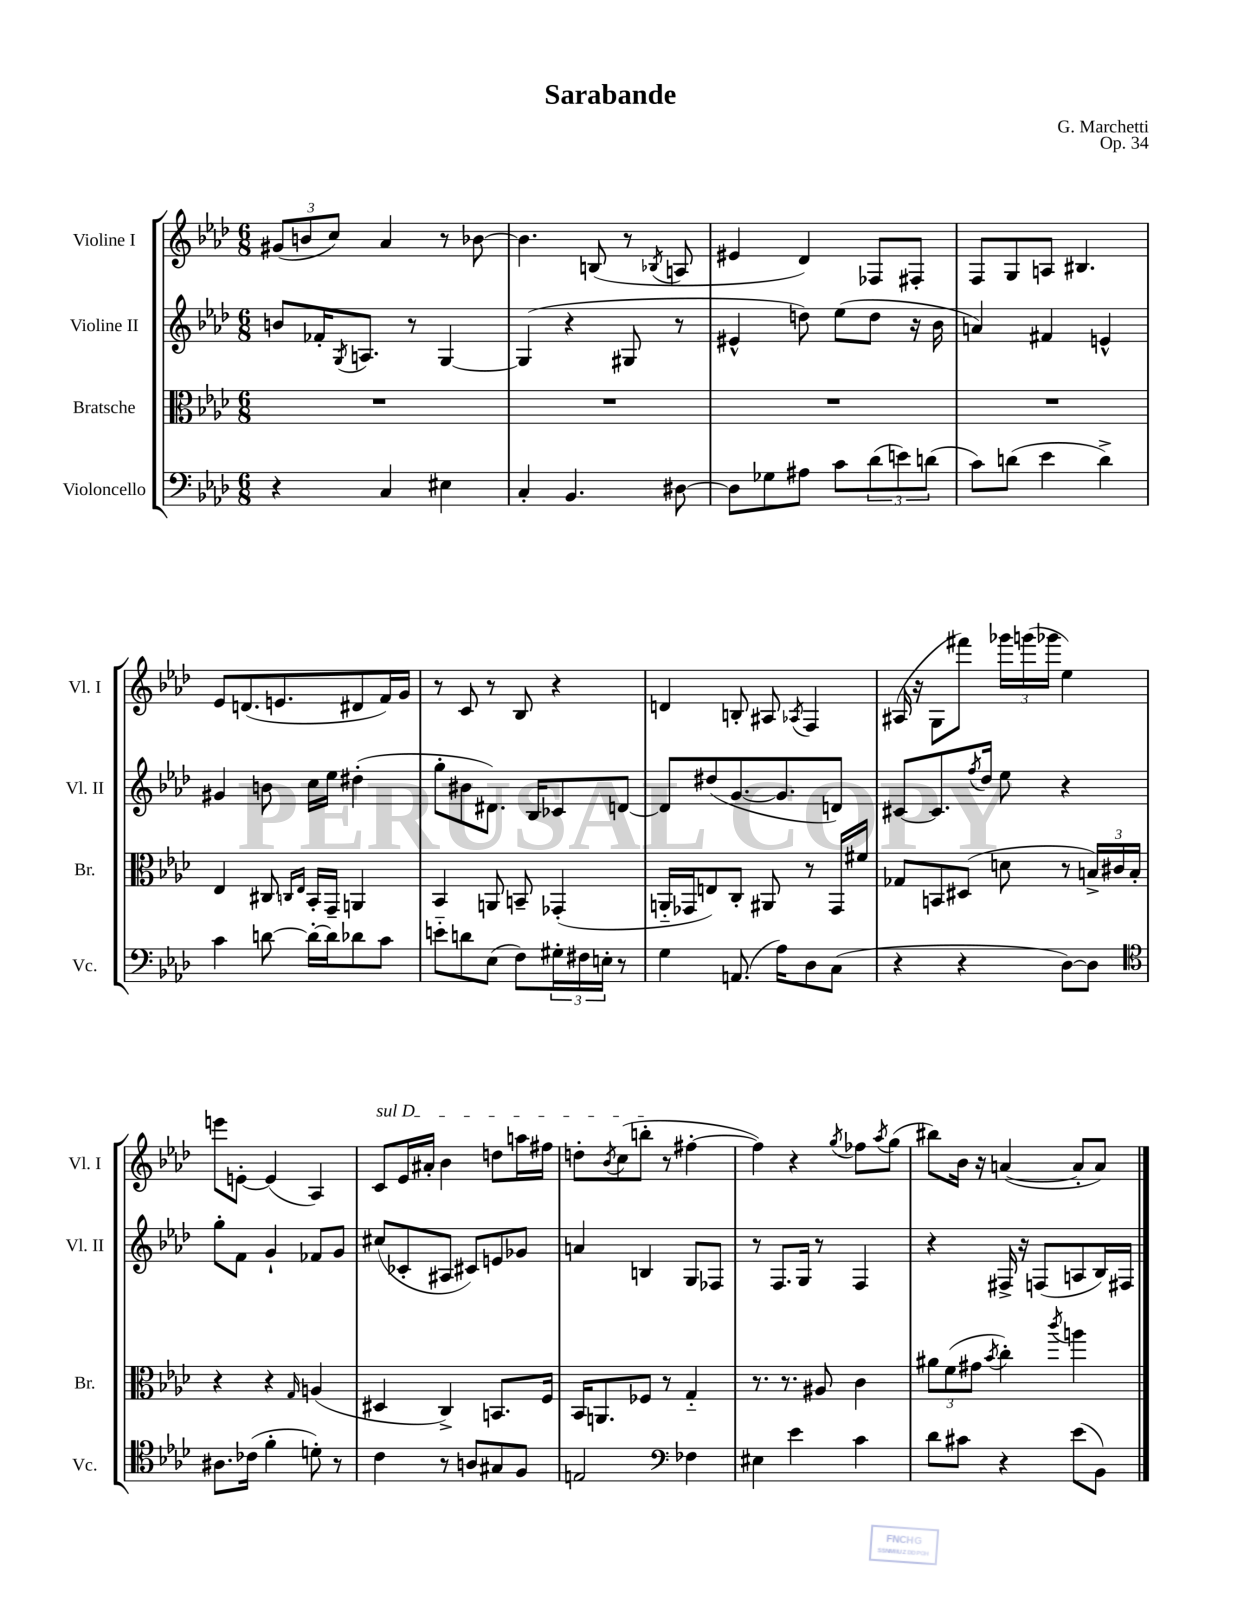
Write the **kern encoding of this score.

**kern	**kern	**kern	**kern
*staff4	*staff3	*staff2	*staff1
*clefF4	*clefC3	*clefG2	*clefG2
*k[b-e-a-d-]	*k[b-e-a-d-]	*k[b-e-a-d-]	*k[b-e-a-d-]
*M6/8	*M6/8	*M6/8	*M6/8
4r	2.r	8b	(12g#
.	.	.	12b
.	.	16f-'	.
.	.	.	12cc)
.	.	8qG	.
.	.	8.A	.
4C	.	.	4a-
.	.	8r	.
4E#	.	[4G	8r
.	.	.	[8b-
=	=	=	=
4C'	2.r	(4G]	4.b-]
4.BB-	.	4r	.
.	.	.	(8B
.	.	8G#	8r
.	.	.	8qB-
[8D#	.	8r	8A
=	=	=	=
8D#]	2.r	4e#^^	4e#
8G-	.	.	.
8A#	.	8dd)	4d-)
8c	.	(8ee-	.
(12d-	.	8dd	8F-
12e)	.	.	.
.	.	16r	8F#'
(12d	.	.	.
.	.	16b-	.
=	=	=	=
8c)	2.r	4a)	8F
(8d	.	.	8G
4e-	.	4f#	8A
.	.	.	4.B#
4d^)	.	4e^^	.
=	=	=	=
4c	4E-	4g#	8e-
.	.	.	(8.d
[8d	8C#	8b	.
.	.	.	8.e
.	16qqC	.	.
.	16qqE-	.	.
16d'_	16BB-'	16cc	.
16d]	16GG~	16ee-	.
8d-	4AA	(4dd#'	8d#
8c	.	.	16f)
.	.	.	16g
=	=	=	=
8e'~	4BB-	8gg'	8r
8d	.	8b#	8c
(8E-	8AA	8.d#)	8r
8F)	8BB~	.	8B-
.	.	16B-	.
24G#'	(4GG-'	8c-	4r
24F#	.	.	.
24E'	.	.	.
8r	.	[8d	.
=	=	=	=
4G	16AA'~	8d]	4d
.	16GG-	.	.
.	8E)	(8dd#	.
(8.AA	8C'	[8.g	8B'
.	8AA#	.	8A#
16A-)	.	8.g]	.
.	.	.	8qA-
8D-	8r	.	4F
(8C	16GG-	8d)	.
.	16f#	.	.
=	=	=	=
4r	8G-	[8c#	(16A#
.	.	.	16r
.	8BB	8.c#]	8G
4r	(8D#	.	8fff#)
.	.	8qff	.
.	.	16dd-	.
.	8d	8ee-	24ggg-
.	.	.	(24ggg
.	.	.	24ggg-
[8D-)	8r	4r	4ee-)
8D-]	24B^)	.	.
.	24c#	.	.
.	24B'	.	.
=	=	=	=
*clefC4	*	*	*
8.A#	4r	8gg'	8eee
.	.	8f	[8e'
(16c-	.	.	.
4f'	4r	4g`	(4e]
.	16qqG	.	.
8d')	(4A	8f-	4A-)
8r	.	8g	.
=	=	=	=
4c	4D#	(8cc#	8c
.	.	8c-'	16e-
.	.	.	16a#'
8r	4C^)	8A#	4b-
8A	.	8c#)	.
8G#	8.BB	8e	8dd
8F	.	8g-	16aa
.	16F	.	16ff#
=	=	=	=
2E	16BB-	4a	8dd'
.	8.AA	.	.
.	.	.	8qb-
.	.	.	(8cc
.	8F-	4B	8bb'
.	8r	.	8r
*clefF4	*	*	*
4F-	4G'~	8G	[4ff#'
.	.	8F-	.
=	=	=	=
4E#	8.r	8r	4ff#])
.	.	8.F	.
.	8.r	.	.
4e-	.	.	4r
.	.	16G	.
.	8A#	8r	.
.	.	.	8qgg
4c	4c	4F	8ff-
.	.	.	8qaa-
.	.	.	(8gg
=	=	=	=
8d-	12a#	4r	8bb#)
.	(12f	.	.
8c#	.	.	16b-
.	12g#	.	.
.	.	.	16r
.	8qb-	.	.
4r	4cc')	16F#^	([4a
.	.	16r	.
.	.	(8F	.
.	8qccc	.	.
(8e-	4aa	8A	8a']
8BB-)	.	16B-)	8a)
.	.	16F#	.
==	==	==	==
*-	*-	*-	*-
